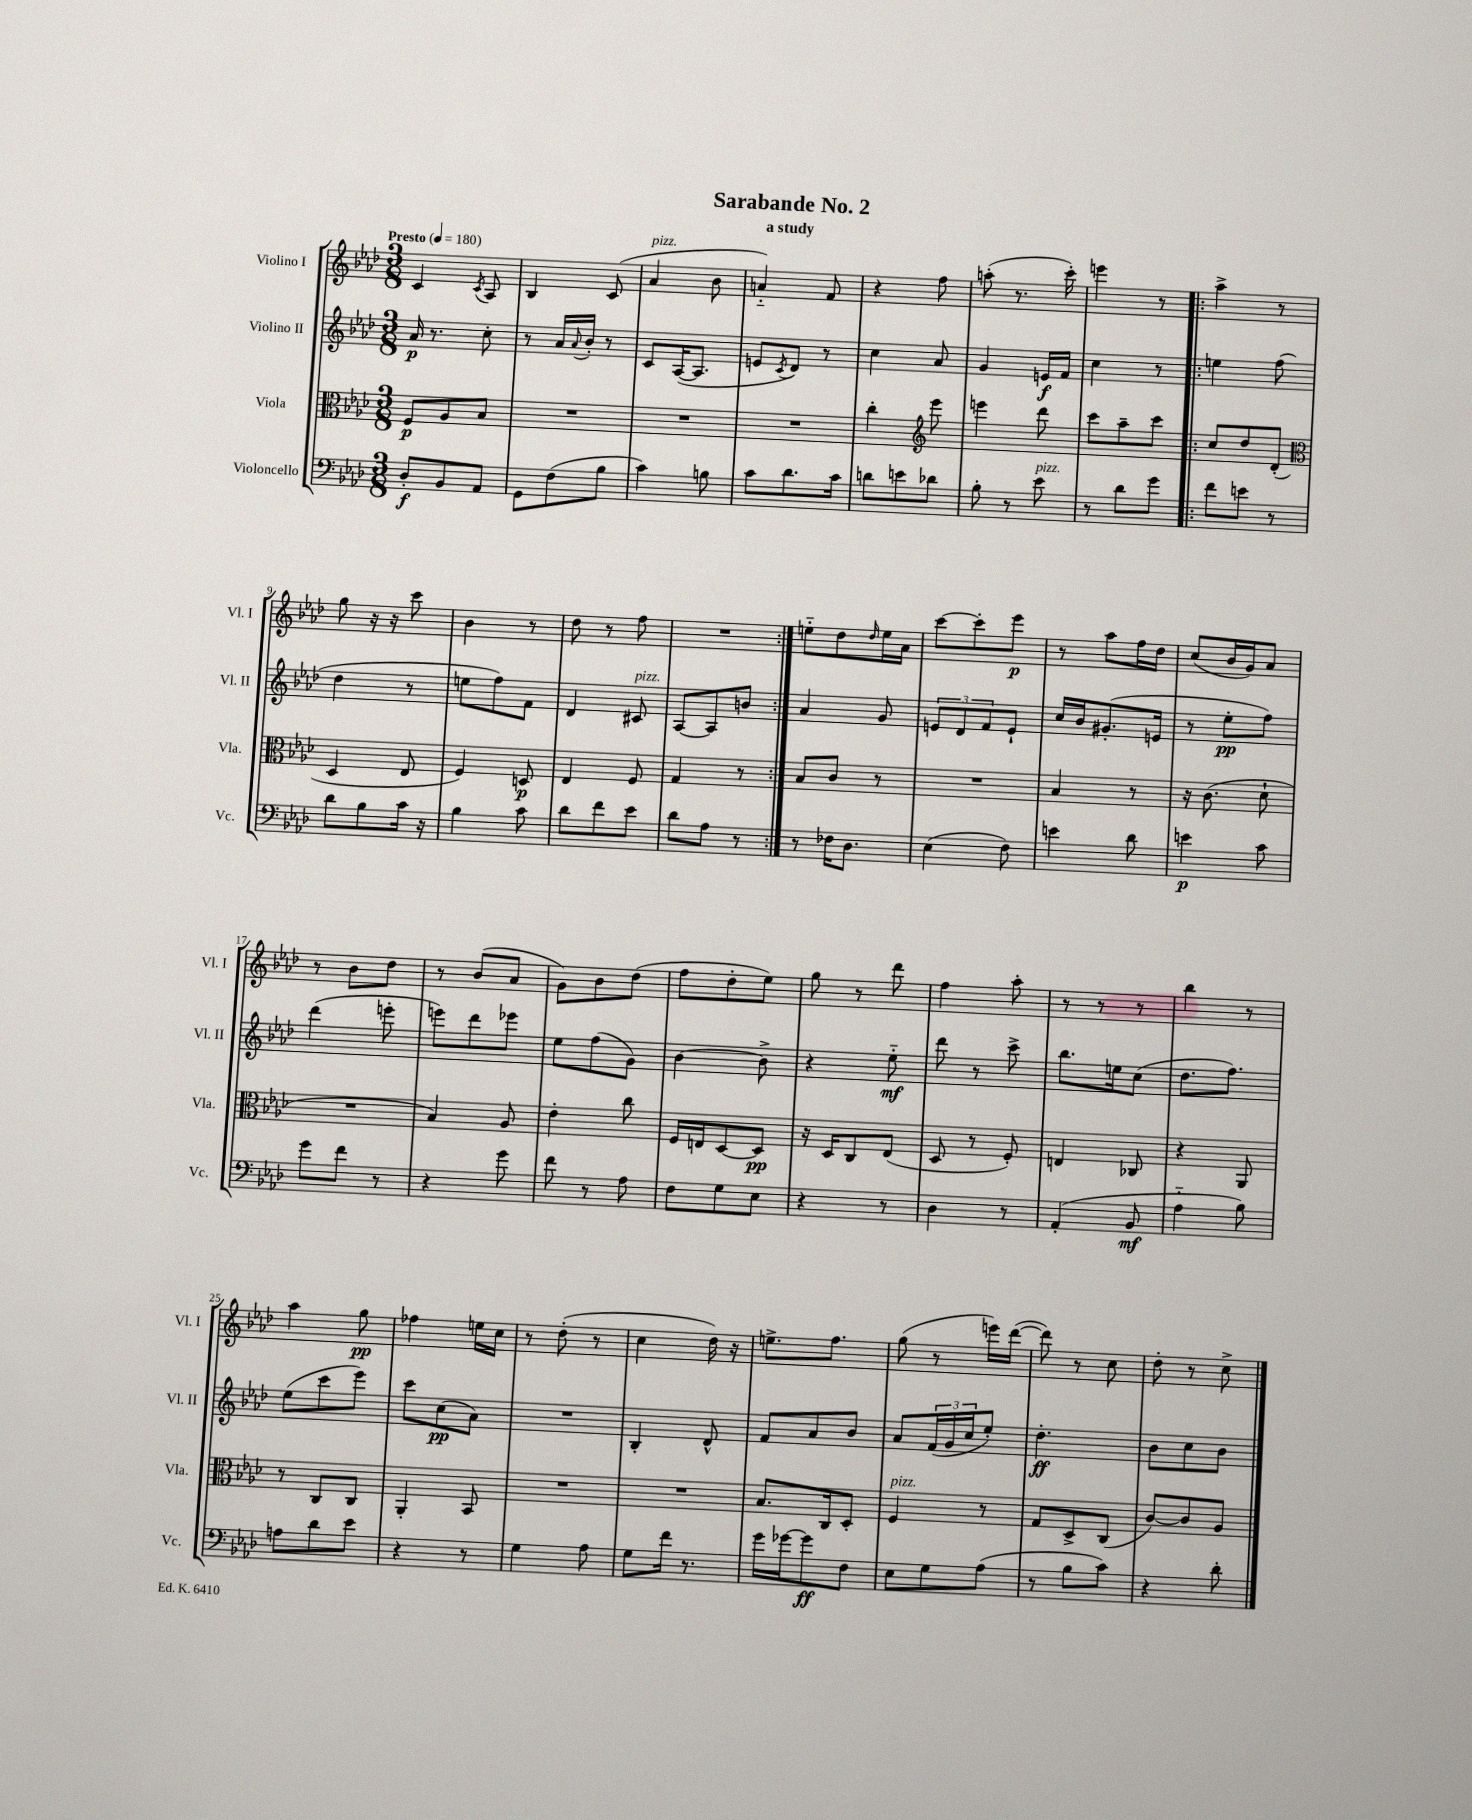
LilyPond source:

\header { title = "Sarabande No. 2" subtitle = "a study" }
<<
\new StaffGroup <<
\new Staff = "s0" \with { instrumentName = "Violino I" shortInstrumentName = "Vl. I" } {
    \clef treble \key aes \major \numericTimeSignature \time 3/8 \tempo "Presto" 4 = 180
    c'4 \acciaccatura { c'8 } aes8 |
    bes4 c'8( |
    aes'4^\markup { \italic "pizz." } bes'8 |
    a'4-_) f'8 |
    r4 f''8 |
    a''8-.( r8. c'''16-.) |
    e'''4 r8 |
    \repeat volta 2 { aes''4-> r8 |
    g''8 r16 r16 c'''8 |
    bes'4 r8 |
    des''8 r8 f''8 |
    R4. | }
    e''8-_ des''8 \grace { des''16 } e''16 aes'16 |
    c'''8~ c'''8-. ees'''8\p |
    r8 aes''8 f''16 des''16 |
    c''8( bes'16 g'16) aes'8 |
    r8 bes'8 des''8 |
    r8 bes'8( aes'8 |
    g'8) bes'8 des''8( |
    f''8 des''8-. ees''8) |
    g''8 r8 des'''8 |
    f''4 aes''8-. |
    r8 r8 r8 |
    bes''4 r8 |
    aes''4 g''8\pp |
    fes''4 e''16 c''16 |
    r8 des''8-.( r8 |
    c''4 des''16) r16 |
    e''8.-> f''8. |
    g''8( r8 e'''16) des'''16~( |
    des'''8) r8 c''8 |
    des''8-. r8 c''8-> \bar "|." |
}
\new Staff = "s1" \with { instrumentName = "Violino II" shortInstrumentName = "Vl. II" } {
    \clef treble \key aes \major \numericTimeSignature \time 3/8
    aes'16\p r8. c''8-. |
    r8 aes'16 \appoggiatura { aes'8 } bes'16-. r8 |
    c'8 aes16~( aes8. |
    e'8 \acciaccatura { c'8 } des'8) r8 |
    c''4 aes'8 |
    g'4 e'16\f f'16 |
    c''4 r8 |
    \repeat volta 2 { e''4 f''8( |
    des''4 r8 |
    e''8 f''8) f'8 |
    des'4 cis'8^\markup { \italic "pizz." } |
    aes8~ aes8 b'8 | }
    aes'4 g'8 |
    \tuplet 3/2 { e'8 des'8 f'8 } e'8-! |
    c''16 bes'16 gis'8.-.( e'16 |
    r8 ees''8-.\pp f''8) |
    des'''4( e'''8-. |
    e'''8) des'''8 ees'''8 |
    ees''8 f''8( g'8) |
    bes'4~ bes'8-> |
    r4 ees''8-_\mf |
    des'''8 r8 c'''8-> |
    bes''8. e''16 c''8( |
    des''8. f''8.) |
    ees''8( c'''8 ees'''8) |
    c'''8 c''8\pp( aes'8) |
    R4. |
    bes4-. des'8-^ |
    f'8 aes'8 bes'8 |
    aes'8 \tuplet 3/2 { f'16( g'16 c''16 } ees''8-.) |
    des''4.-.\ff |
    bes'8 c''8 bes'8 \bar "|." |
}
\new Staff = "s2" \with { instrumentName = "Viola" shortInstrumentName = "Vla." } {
    \clef alto \key aes \major \numericTimeSignature \time 3/8
    f8\p aes8 bes8 |
    R4. |
    R4. |
    R4. |
    c''4-. \clef treble ees'''8 |
    e'''4 des'''8 |
    c'''8 aes''8-- c'''8 |
    \repeat volta 2 { c''8 des''8 des'8-.( |
    \clef alto des4 ees8 |
    f4) d8\p |
    ees4 f8 |
    g4 r8 | }
    bes8 c'8 r8 |
    R4. |
    bes4 r8 |
    r16 c'8.( des'8-! |
    R4. |
    bes4) aes8 |
    ees'4-. c''8 |
    f16 e16 des8~ des8\pp |
    r16 des16 c8 ees8( |
    des8 r8 f8-.) |
    e4 ces8 |
    r4 aes,8 |
    r8 c8 c8 |
    aes,4-. bes,8 |
    R4. |
    R4. |
    bes8. c16 des8-. |
    f4^\markup { \italic "pizz." } r8 |
    g8 des8-> c8( |
    c'8~) c'8 aes8 \bar "|." |
}
\new Staff = "s3" \with { instrumentName = "Violoncello" shortInstrumentName = "Vc." } {
    \clef bass \key aes \major \numericTimeSignature \time 3/8
    des8-.\f bes,8 aes,8 |
    g,8 f8( bes8 |
    c'4) b8 |
    c'8 des'8. c'16 |
    d'8 e'8 des'8 |
    bes8-. r8 ees'8^\markup { \italic "pizz." } |
    r8 des'8 g'8 |
    \repeat volta 2 { f'8 e'8 r8 |
    des'8 bes8 c'16 r16 |
    bes4 c'8 |
    des'8 f'8 ees'8 |
    des'8 aes8 r8 | }
    r8 fes16 des8. |
    ees4( f8) |
    e'4 des'8 |
    e'4\p c'8 |
    g'8 f'8 r8 |
    r4 g'8 |
    f'8 r8 aes8 |
    f8 g8 ees8 |
    r4 r8 |
    des4 r8 |
    aes,4-.( bes,8\mf |
    aes4-_ bes8) |
    a8 des'8 ees'8 |
    r4 r8 |
    g4 aes8 |
    g8 f'16 r8. |
    g'16 ges'16~ ges'8\ff f8 |
    ees8 g8 aes8( |
    r8 bes8 c'8) |
    r4 des'8-. \bar "|." |
}
>>
>>
